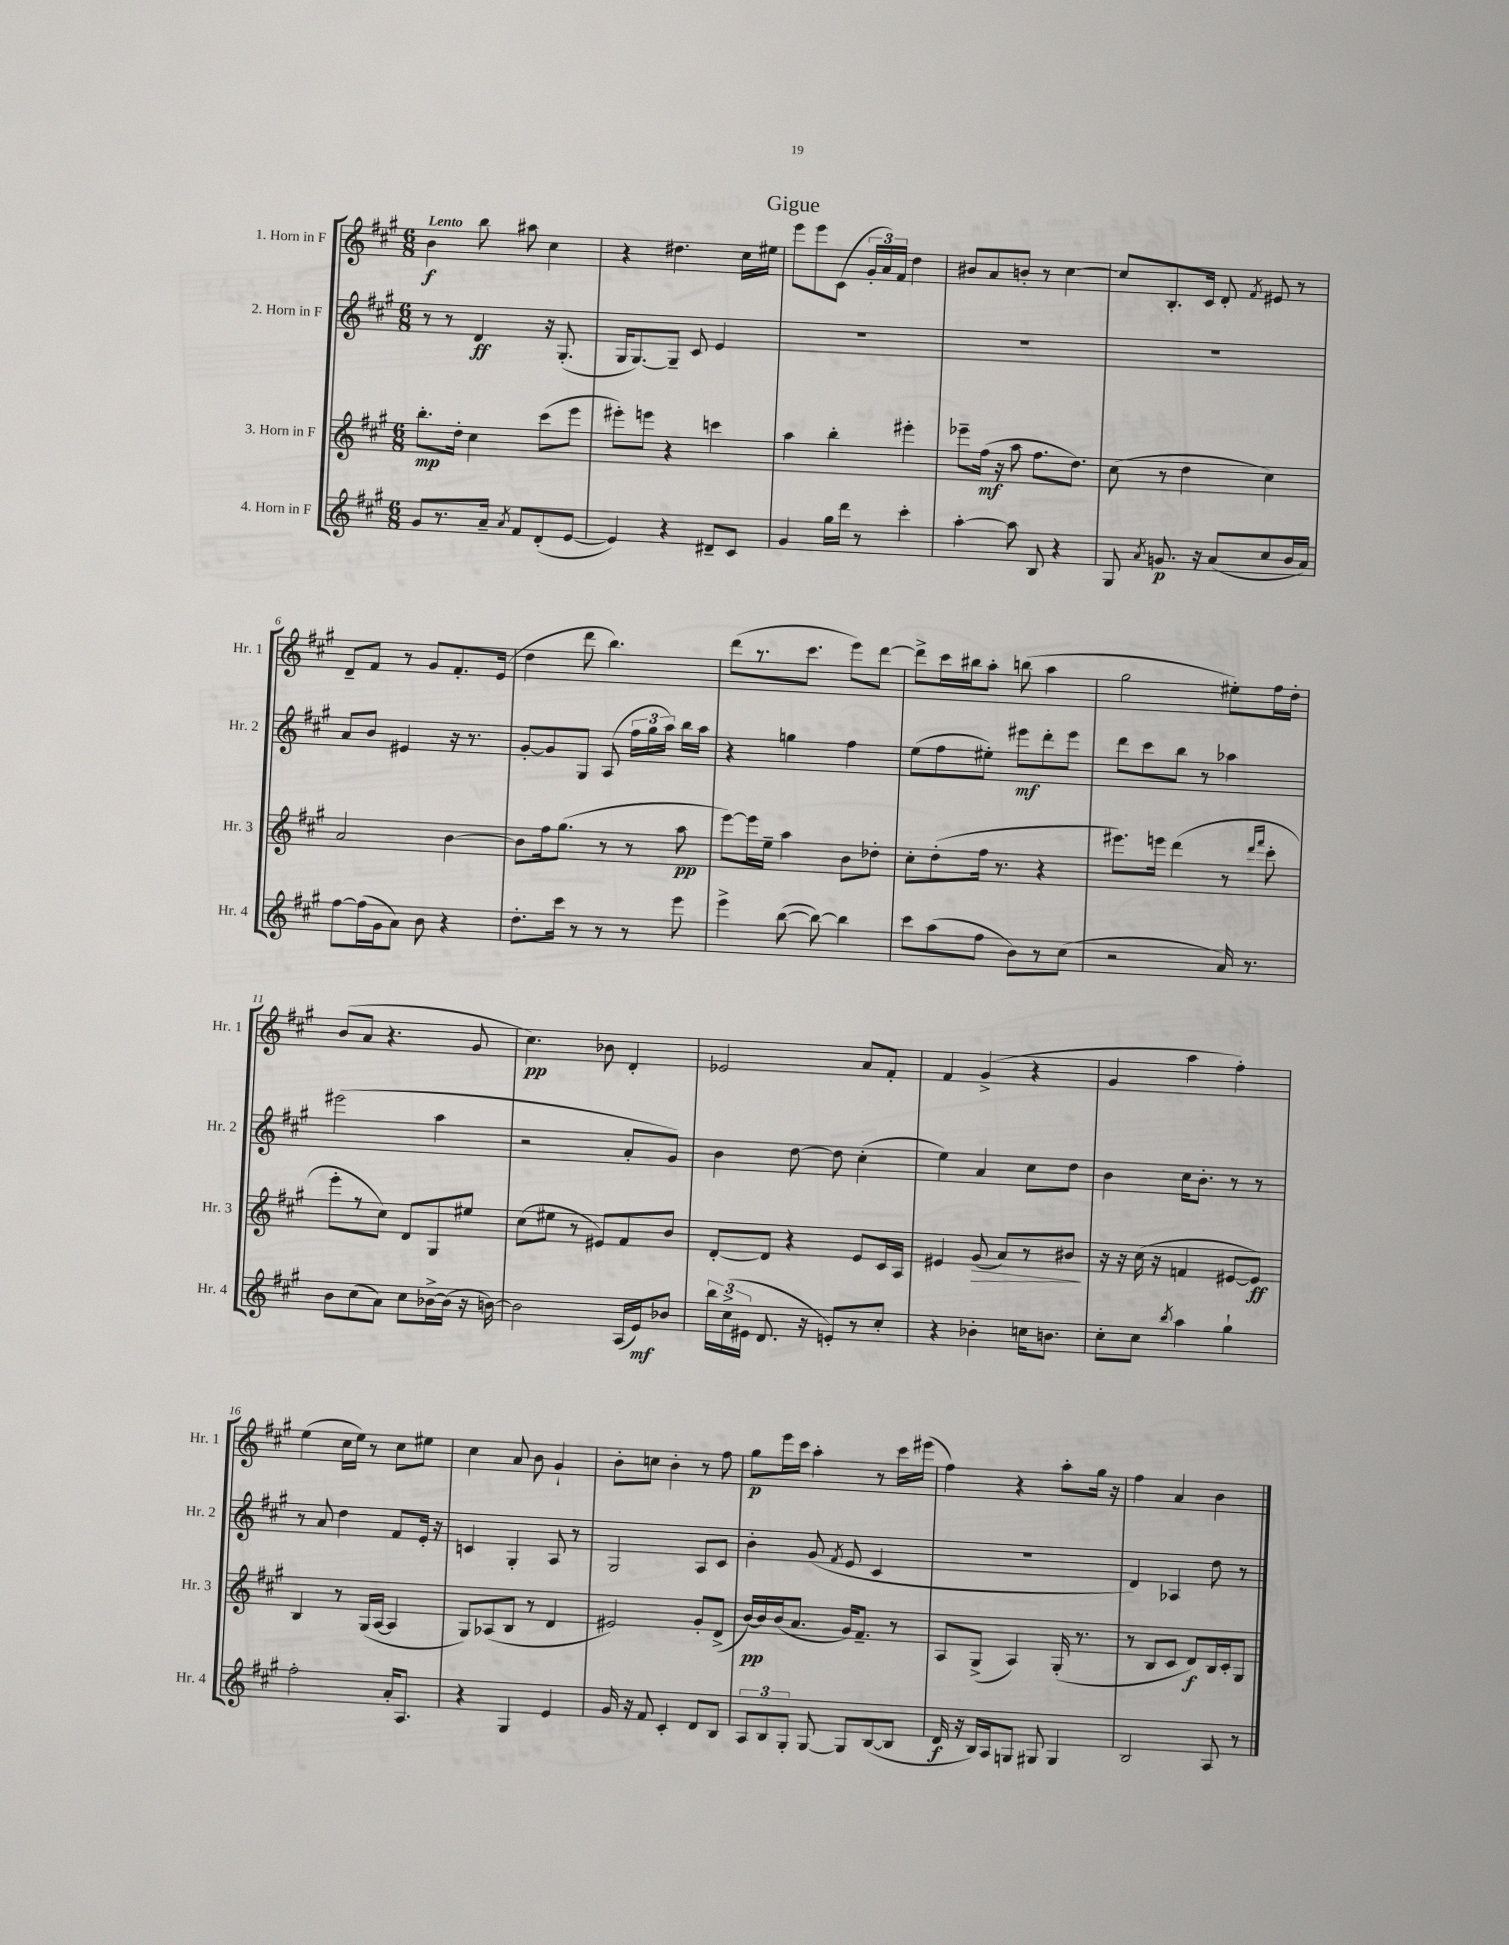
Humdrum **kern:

**kern	**kern	**kern	**kern
*staff4	*staff3	*staff2	*staff1
*clefG2	*clefG2	*clefG2	*clefG2
*k[f#c#g#]	*k[f#c#g#]	*k[f#c#g#]	*k[f#c#g#]
*M6/8	*M6/8	*M6/8	*M6/8
8g#	8.bb'	8r	4b
8.r	.	8r	.
.	16dd'	.	.
.	4cc#	4d	8bb
16a~	.	.	.
8qa	.	.	.
8f#	.	.	8aa#
(8d'	(8ccc#	16r	4cc#
.	.	(8.G#'	.
[8e	8eee	.	.
=	=	=	=
4e])	8eee#')	16G#	4r
.	.	[8.G#)	.
.	8eee	.	.
4r	4r	8G#~]	4.dd#
.	.	8c#	.
8d#~	4ccc	4e	.
8c#	.	.	16cc#
.	.	.	16ee#
=	=	=	=
4g#	4aa	2.r	8eee
.	.	.	8eee
16gg#	4bb'	.	(8c#
16ddd	.	.	.
8r	.	.	24g#'
.	.	.	24a)
.	.	.	24f#
4ccc#'	4eee#'	.	4dd
=	=	=	=
[4aa'	8eee-~	2.r	8b#
.	(16ff#	.	8a
.	16r	.	.
8aa]	8aa	.	8b'
8B	8.ff#	.	8r
4r	.	.	[4cc#
.	8.dd)	.	.
=	=	=	=
8G#	(8cc#	2.r	8cc#]
8qa	.	.	.
8.g	8r	.	8.B'
.	4dd	.	.
16r	.	.	16c#
(8a	.	.	8d'
.	.	.	8qf#
8cc#	4cc#)	.	8e#
16b	.	.	8r
16a)	.	.	.
=	=	=	=
[8ff#	2a	8a	8d~
(16ff#]	.	8b	8f#
16g#	.	.	.
8a)	.	4e#	8r
8b	.	.	8g#
4r	[4b	16r	8.f#'
.	.	8.r	.
.	.	.	(16e
=	=	=	=
8.dd'	8b]	[8g#'	4dd
.	16ff#	8g#]	.
16ccc#	(8.gg#	.	.
8r	.	8G#	8ddd
8r	8r	(8A	4.bb)
8r	8r	24ff#	.
.	.	24gg#	.
.	.	24aa)	.
8eee	8aa	16bb	.
.	.	16aa	.
=	=	=	=
4eee^	[8eee)	4r	(8ddd
.	16eee]	.	8.r
.	16ee~	.	.
([8bb	4aa	4gg	.
.	.	.	8.ccc#
8bb_)	.	.	.
4bb]	8b	4ff#	8eee)
.	8dd-'	.	[8ddd
=	=	=	=
8ccc#	8cc#'	(8ee	8ddd^]
(8aa	(8dd'	8ff#	16ccc#
.	.	.	16bb#
8ff#	16ff#	8ee#')	8aa'
.	8.r	.	.
8b)	.	8eee#	(8bb
8r	4r	8ddd'	4aa
(8cc#	.	8eee#	.
=	=	=	=
2r	8.eee#)	8ddd	2gg#
.	.	8ccc#	.
.	16eee	.	.
.	(4ddd	8bb	.
.	.	8r	.
16a)	8r	4aa-	8ee#')
8.r	.	.	.
.	16qqddd	.	.
.	16qqfff#	.	.
.	8ccc#'	.	16ff#
.	.	.	16dd'
=	=	=	=
8b	8eee'	(2eee#	(8b
(8cc#	8r	.	8a
8a)	8cc#)	.	4.r
8cc#	8d	.	.
[16b-^	8G#	4aa	.
(16b-]	.	.	.
16r	8ee#	.	8g#
[16b)	.	.	.
=	=	=	=
2b]	(8cc#	2r	4.cc#)
.	8ee#	.	.
.	8r	.	.
.	8e#)	.	8b-
(16A	8f#	8a'	4d'
16e)	.	.	.
8b-	8b	8g#)	.
=	=	=	=
24bb	[8d'	4b	2e-
(24cc#^	.	.	.
24e#	.	.	.
8.d	8d]	.	.
.	4r	[8dd	.
16r	.	.	.
8e')	.	8dd]	.
8r	8e	(4cc#'	8a
8cc#'	16c#	.	8f#'
.	16A	.	.
=	=	=	=
4r	4e#	4ee)	4f#
4b-'	(8g#	4a	(4g#^
.	8a)	.	.
16cc	8r	8cc#	4r
8.b	.	.	.
.	8b#	8dd	.
=	=	=	=
8cc#'	16r	4b	4g#
.	16r	.	.
8cc#	(16cc#	.	.
.	16r	.	.
8qbb	.	.	.
4aa	4f	16cc#	4aa
.	.	8.b'	.
4gg#`	[8e#	8r	4ff#')
.	8e#])	8r	.
=	=	=	=
2ff#'	4B	8r	(4ee
.	.	8a	.
.	8r	4dd	16cc#
.	.	.	16ee)
.	(16G#	.	8r
.	[16A	.	.
16a'	4A]	8f#	8cc#
8.A	.	.	.
.	.	16e'	8ee#
.	.	16r	.
=	=	=	=
4r	8G#)	4c	4cc#
.	(8A-	.	.
4G#	8B	4G#'	8a
.	8r	.	8b
4e	4d	8A	4g#`
.	.	8r	.
=	=	=	=
16g#	2e#)	2G#	8b'
16r	.	.	.
8f#	.	.	8cc
4c#'	.	.	4b'
8d	8g#'	8A	8r
8B	(8d^	8c#	8ff#
=	=	=	=
12A	[16b)	4b'	8gg#
.	16b]	.	.
12B	.	.	.
.	(16b	.	16eee
12G#'	.	.	.
.	8.a	.	16ccc#
[8G#	.	(8g#	4aa'
.	.	8qf#	.
8G#]	16g#)	8e	.
.	8.f#~	.	.
([8B	.	4c#	8r
8B]	8r	.	16ccc#
.	.	.	(16eee#
=	=	=	=
16d	8A	2.r	4ff#)
16r	.	.	.
16B)	(8G#^	.	.
16A	.	.	.
8G	4A)	.	4r
8G#	.	.	.
4G#	(16G#'	.	8aa'
.	8.r	.	.
.	.	.	16gg#
.	.	.	16r
=	=	=	=
2B	8r	4d)	4ff#
.	8B	.	.
.	8c#	4A-	4a
.	8d)	.	.
8A	16B	8dd	4b
.	16c#'	.	.
8r	8G#	8r	.
==	==	==	==
*-	*-	*-	*-
